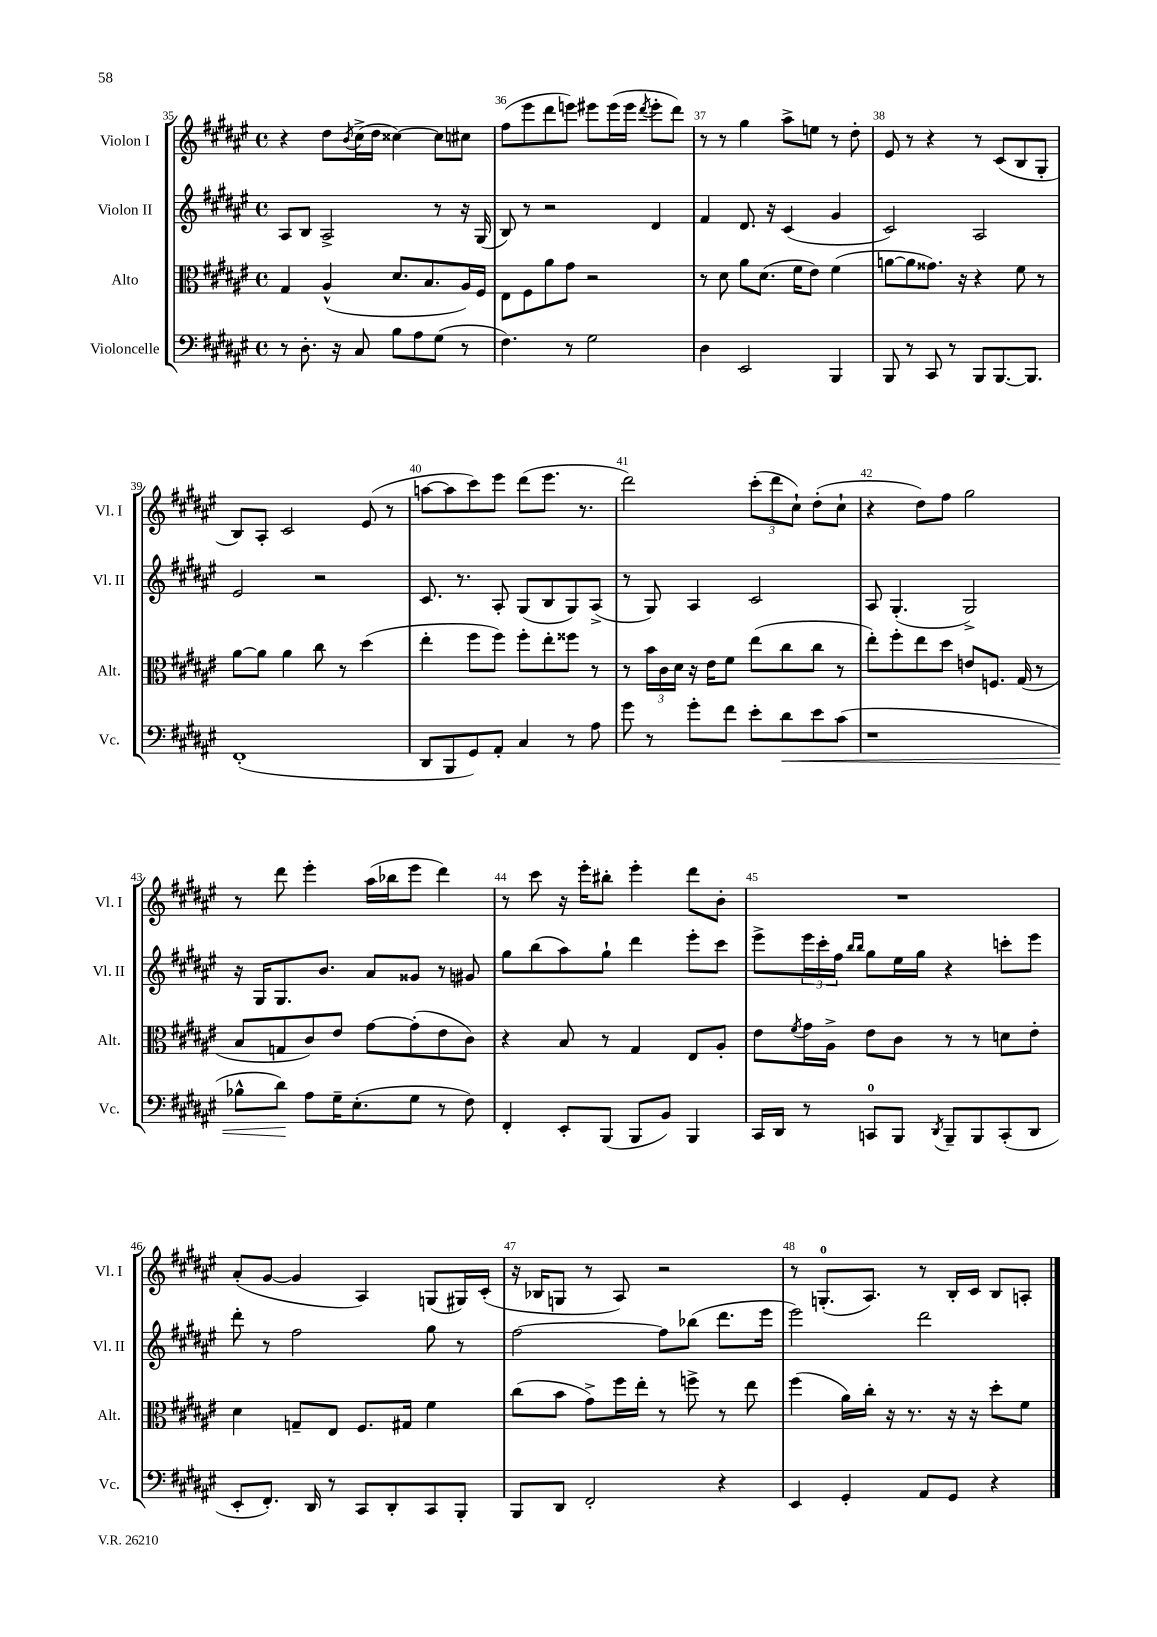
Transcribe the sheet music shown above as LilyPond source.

<<
\new StaffGroup <<
\new Staff = "s0" \with { instrumentName = "Violon I" shortInstrumentName = "Vl. I" } {
    \clef treble \key fis \major \defaultTimeSignature \time 4/4
    r4 dis''8 \acciaccatura { b'8 } cis''16->( dis''16 cisis''4~) cisis''8 cis''8 |
    fis''8( eis'''8 dis'''8 e'''8) eis'''8 eis'''16( eis'''16 \acciaccatura { dis'''8 } eis'''8-. dis'''8) |
    r8 r8 gis''4 ais''8-> e''8 r8 dis''8-. |
    eis'8 r8 r4 r8 cis'8( b8 gis8-. |
    b8) ais8-. cis'2 eis'8( r8 |
    a''8~ a''8 cis'''8) eis'''8 dis'''8( eis'''8. r8. |
    dis'''2) \tuplet 3/2 { cis'''8-.( dis'''8 cis''8-!) } dis''8-.( cis''8-! |
    r4 dis''8) fis''8 gis''2 |
    r8 dis'''8 eis'''4-. ais''16( bes''16 eis'''8 dis'''4) |
    r8 cis'''8 r16 eis'''16-. bis''8-. eis'''4-. dis'''8 b'8-. |
    R1 |
    ais'8-.( gis'8~ gis'4 ais4) g8( gis16) cis'16-.( |
    r16 bes16 g8 r8 ais8) r2 |
    r8 g8.-0-.( ais8.) r8 b16-. cis'16 b8 a8-. \bar "|." |
}
\new Staff = "s1" \with { instrumentName = "Violon II" shortInstrumentName = "Vl. II" } {
    \clef treble \key fis \major \defaultTimeSignature \time 4/4
    ais8 b8 ais2-> r8 r16 gis16( |
    b8) r8 r2 dis'4 |
    fis'4 dis'8. r16 cis'4( gis'4 |
    cis'2) ais2 |
    eis'2 r2 |
    cis'8. r8. ais8-. gis8( b8 gis8) ais8->( |
    r8 gis8) ais4 cis'2 |
    ais8 gis4.-.( gis2->) |
    r16 gis16 gis8. b'8. ais'8 gisis'8 r8 gis'8 |
    gis''8 b''8( ais''8) gis''8-! dis'''4 eis'''8-. cis'''8 |
    eis'''8-> \tuplet 3/2 { eis'''16 cis'''16-. fis''16 } \grace { b''16 b''16 } gis''8 eis''16 gis''16 r4 c'''8-. eis'''8 |
    dis'''8-. r8 fis''2 gis''8 r8 |
    fis''2~ fis''8 bes''8( dis'''8. eis'''16 |
    eis'''2) dis'''2 \bar "|." |
}
\new Staff = "s2" \with { instrumentName = "Alto" shortInstrumentName = "Alt." } {
    \clef alto \key fis \major \defaultTimeSignature \time 4/4
    gis4 ais4-^( dis'8. b8. ais16) fis16 |
    eis8 fis8 ais'8 gis'8 r2 |
    r8 dis'8 ais'8 dis'8.( fis'16 eis'8) fis'4( |
    a'8~ a'8 gisis'8.) r16 r4 fis'8 r8 |
    ais'8~ ais'8 ais'4 cis''8 r8 dis''4( |
    eis''4-. fis''8 fis''8) fis''8-. eis''8-. fisis''8 r8 |
    r8 \tuplet 3/2 { b'16 cis'16 dis'16 } r16 eis'16 fis'8 eis''8( cis''8 cis''8 r8 |
    eis''8-.) fis''8-. eis''8 dis''8 e'8 f8. gis16( r8 |
    b8 g8 cis'8) eis'8 gis'8~ gis'8-.( eis'8 cis'8) |
    r4 b8 r8 gis4 eis8 ais8-. |
    eis'8 \acciaccatura { fis'8 } gis'16 ais16-> eis'8 cis'8 r8 r8 d'8 eis'8-. |
    dis'4 g8-- eis8 fis8. gis16 fis'4 |
    cis''8( b'8 gis'8->) fis''16 eis''16-. r8 f''8-> r8 eis''8 |
    fis''4( ais'16) cis''16-. r16 r8. r16 r16 dis''8-. fis'8 \bar "|." |
}
\new Staff = "s3" \with { instrumentName = "Violoncelle" shortInstrumentName = "Vc." } {
    \clef bass \key fis \major \defaultTimeSignature \time 4/4
    r8 dis8.-. r16 cis8 b8 ais8 gis8( r8 |
    fis4.) r8 gis2 |
    dis4 eis,2 b,,4 |
    b,,8 r8 cis,8 r8 b,,8 b,,8.~ b,,8. |
    fis,1-.( |
    dis,8 b,,8 gis,8) ais,8-. cis4 r8 ais8 |
    gis'8 r8 gis'8-. fis'8 eis'8-. dis'8\< eis'8 cis'8( |
    r1 |
    bes8-^ dis'8\!) ais8 gis16-- eis8.-.( gis8 r8 fis8) |
    fis,4-. eis,8-. b,,8( b,,8 b,8) b,,4 |
    cis,16 dis,16 r8 c,8-0 b,,8 \acciaccatura { dis,8 } b,,8-- b,,8 c,8-.( dis,8 |
    eis,8-. fis,8.-.) dis,16 r8 cis,8 dis,8-. cis,8 b,,8-. |
    b,,8 dis,8 fis,2-. r4 |
    eis,4 gis,4-. ais,8 gis,8 r4 \bar "|." |
}
>>
>>
\layout { \context { \Score currentBarNumber = #35 \override BarNumber.break-visibility = ##(#f #t #t) barNumberVisibility = #all-bar-numbers-visible } }
